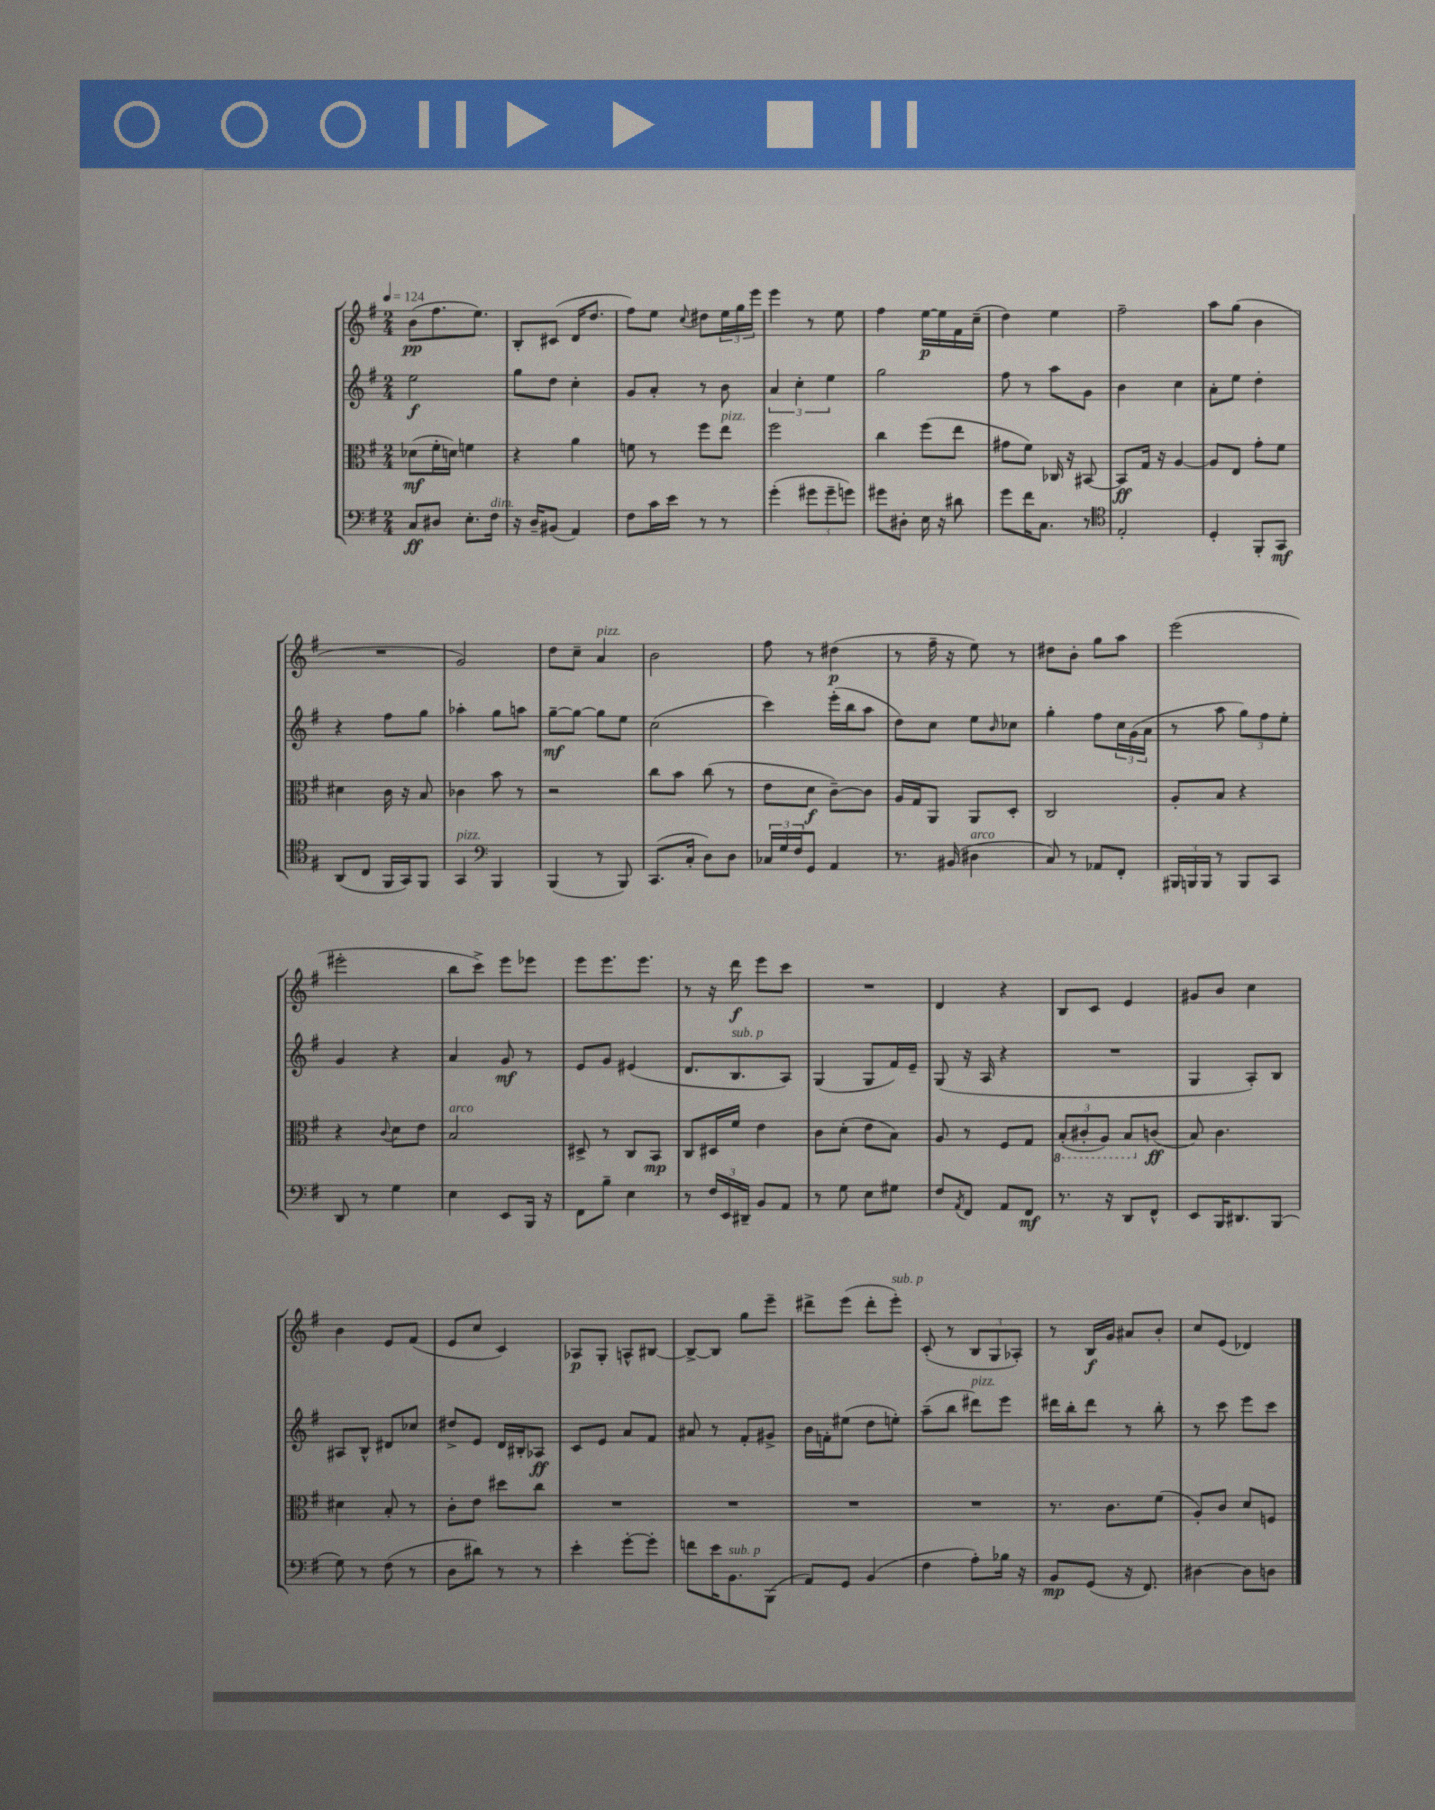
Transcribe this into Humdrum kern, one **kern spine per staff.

**kern	**kern	**kern	**kern
*staff4	*staff3	*staff2	*staff1
*clefF4	*clefC3	*clefG2	*clefG2
*k[f#]	*k[f#]	*k[f#]	*k[f#]
*M2/4	*M2/4	*M2/4	*M2/4
*MM124	*MM124	*MM124	*MM124
8C	(8d-	2ee	(8b
8D#	16f#'	.	8.ff#
.	16d)	.	.
8.E'	4f	.	.
.	.	.	8.ee)
16F#	.	.	.
=	=	=	=
16r	4r	8gg	8B'
16D~	.	.	.
(8BB#	.	8dd	(8c#
4AA)	4a	4cc'	16d
.	.	.	8.dd
=	=	=	=
8F#	8f	8g	8ff#)
16c	8r	8a'	8ee
16e	.	.	.
.	.	.	8qqcc
8r	8ff#	8r	8dd#
8r	8ee	8b	24ee
.	.	.	24gg
.	.	.	24eee
=	=	=	=
(4g'	2ff#	6a	4eee
.	.	6cc'	.
12g#	.	.	8r
12g#~	.	6ee	.
.	.	.	8ee
12g)	.	.	.
=	=	=	=
8g#	4cc	2gg	4ff#
8D#'	.	.	.
16E	(8ff#	.	[16ee
16r	.	.	16ee]
8d#	8ee	.	16f#
.	.	.	(16cc~
=	=	=	=
8g	8g#	8ff#	4dd)
16f#	8f#)	8r	.
8.C	.	.	.
.	16C-	8aa	4ee
.	16r	.	.
8r	[8BB#	8g	.
=	=	=	=
*clefC4	*	*	*
2E'	8BB#]	4b	2ff#~
.	16G	.	.
.	16r	.	.
.	[4A	4cc	.
=	=	=	=
4D'	8A]	8a'	8aa
.	8E	8ee	(8gg
8FF#'	8g'	4dd'	4b
8GG	8f#	.	.
=	=	=	=
(8AA	4d#	4r	2r
8C	.	.	.
16FF#	16c	8ff#	.
16GG)	16r	.	.
8FF#	8B	8gg	.
=	=	=	=
4GG	4c-	4aa-'	2g)
*clefF4	*	*	*
4BBB	8b	8gg	.
.	8r	8aa	.
=	=	=	=
(4BBB	2r	[8gg~	8dd
.	.	8gg_	8cc~
8r	.	8gg]	4a
8BBB)	.	8ee	.
=	=	=	=
(8.CC	8cc	(2cc	2b
.	8b	.	.
16C'	.	.	.
8D)	(8cc	.	.
8D	8r	.	.
=	=	=	=
24C-	8e	4ccc)	8ff#
24G	.	.	.
24F#	.	.	.
8GG	8d	.	8r
4AA	[8c~)	(16eee'	(4dd#
.	.	16bb	.
.	8c]	8aa	.
=	=	=	=
8.r	16A	8dd)	8r
.	16G	.	.
.	8AA	8cc	16ff#~
(16BB#	.	.	16r
4D#	8AA	8ee	8ee)
.	.	16qqb	.
.	8D'	8cc-	8r
=	=	=	=
8C)	2C	4gg'	8dd#
8r	.	.	8b'
8AA-	.	8ff#	8gg
8FF#'	.	24cc	8aa
.	.	(24g	.
.	.	24a	.
=	=	=	=
24BBB#	8A'	8r	(2eee
24BBB	.	.	.
24BBB	.	.	.
8r	8B	8aa	.
8BBB	4r	12gg)	.
.	.	12ff#	.
8CC	.	.	.
.	.	12ee'	.
=	=	=	=
8DD	4r	4g	2eee#'
8r	.	.	.
.	8qqc	.	.
4G	8d	4r	.
.	8e	.	.
=	=	=	=
4E	2B	4a	8bb
.	.	.	8ccc^)
8EE	.	8g	8eee
16BBB	.	8r	8eee-
16r	.	.	.
=	=	=	=
8FF#	8D#^	8e	8eee
8B~	8r	8g	8.eee
4E	8C	(4e#	.
.	.	.	8.eee
.	8BB	.	.
=	=	=	=
8r	8C	8.d	8r
24F#	16D#	.	16r
24EE	.	.	.
.	16f#	8.B	16ddd
24DD#~	.	.	.
8BB	4e	.	8eee
8AA	.	8A)	8ccc
=	=	=	=
8r	8c	(4G	2r
8G	(8d'	.	.
8E	8e	8G	.
8G#	8B)	16f#)	.
.	.	16e~	.
=	=	=	=
8F#	8A	(8G	4d
8qAA	.	.	.
8FF#	8r	16r	.
.	.	16A	.
8AA	8F#	4r	4r
8FF#	8G	.	.
=	=	=	=
8.r	(12BB'	2r	8B
.	12C#'	.	.
.	.	.	8c
.	12AA)	.	.
16r	.	.	.
8DD	8BB	.	4e
8FF#^^	(8c	.	.
=	=	=	=
8EE	8B)	4G	8g#
16BBB	4.c	.	8b
8.DD#	.	.	.
.	.	8A')	4cc
(8BBB	.	8B	.
=	=	=	=
8G)	4d#	8A#	4b
8r	.	8B^^	.
(8F#	8B'	8d#	8e
8r	8r	8cc-	(8f#
=	=	=	=
8D	8c'	8dd#^	8e
8d#)	8e	8e	8cc
8r	8dd#	16d	4c)
.	.	16B#'	.
8r	8cc	8A-	.
=	=	=	=
4e'	2r	8c	8A-
.	.	8e	8G'
[8g'	.	8a	8A^^
8g']	.	8f#	[8B#
=	=	=	=
8f	2r	8a#	8B#^_
16e	.	8r	8B#]
8.BB	.	.	.
.	.	8f#'	8gg
(8BBB	.	8g#^	8eee~
=	=	=	=
8AA)	2r	16b	8ddd#^
.	.	16f'	.
8GG	.	(8ee#	(8eee
(4BB	.	8dd	8ddd#'
.	.	8ee')	8eee')
=	=	=	=
4F#	2r	(8aa~	(8c'
.	.	8bb	8r
8A')	.	8ddd#)	12B
.	.	.	12G
16B-	.	8eee	.
.	.	.	12A-')
16r	.	.	.
=	=	=	=
8BB	8.r	16ddd#	8r
.	.	16bb'	.
(8GG	.	8ddd#	16B
.	8.c	.	16g
16r	.	8r	8a#
8.FF#)	.	.	.
.	(8f#	8bb'	8b'
=	=	=	=
[4D#	8A')	8r	8cc
.	8c	8ccc	(8e
8D#]	8d	8eee	4d-)
8D	8F	8ccc	.
==	==	==	==
*-	*-	*-	*-
